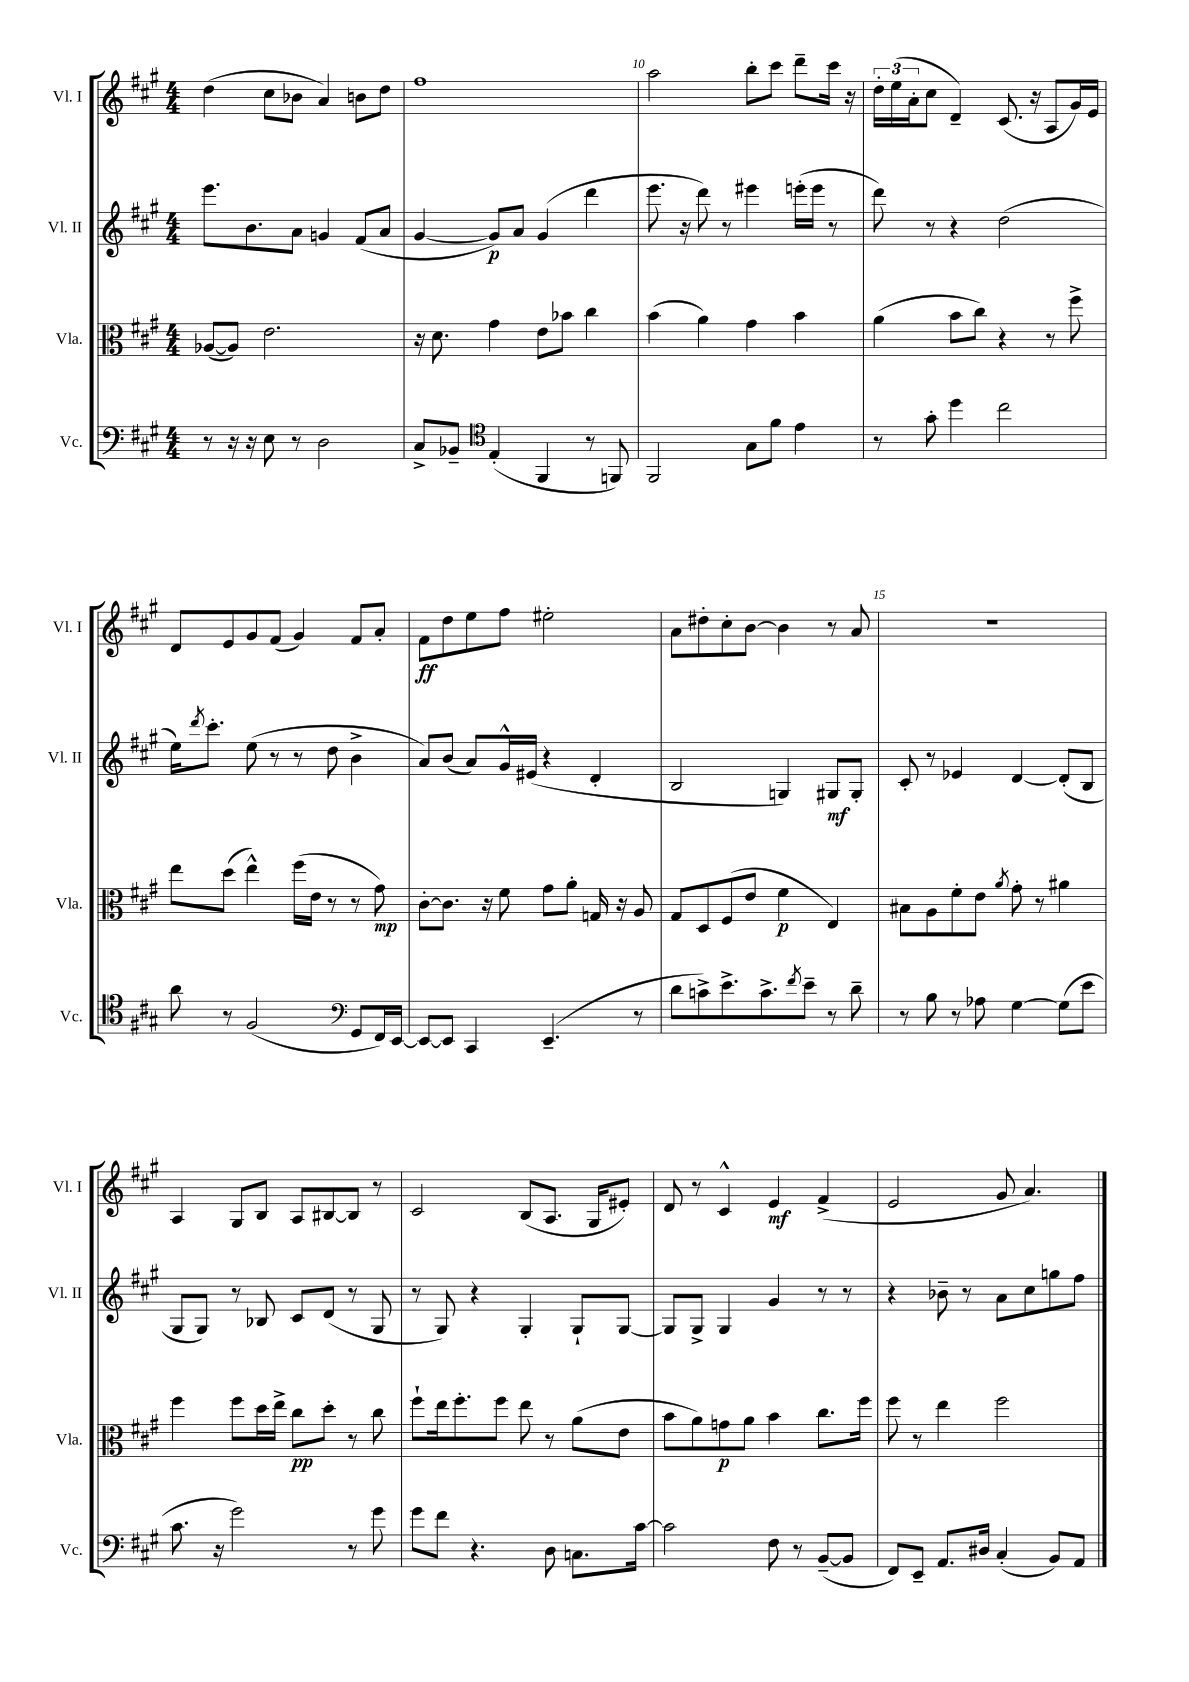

**kern	**kern	**dynam	**kern	**dynam	**kern	**dynam
*part4	*part3	*part3	*part2	*part2	*part1	*part1
*staff4	*staff3	*staff3	*staff2	*staff2	*staff1	*staff1
*I"Vc.	*I"Vla.	*	*I"Vl. II	*	*I"Vl. I	*
*I'Vc.	*I'Vla.	*	*I'Vl. II	*	*I'Vl. I	*
*clefF4	*clefC3	*	*clefG2	*	*clefG2	*
*k[f#c#g#]	*k[f#c#g#]	*	*k[f#c#g#]	*	*k[f#c#g#]	*
*M4/4	*M4/4	*	*M4/4	*	*M4/4	*
=8	=8	=8	=8	=8	=8	=8
8r	([8A-X/L	.	8.eee\L	.	(4dd\	.
16r	8A-/J])	.	.	.	.	.
16r	.	.	8.b\	.	.	.
8E\	2.e\	.	.	.	8cc#\L	.
8r	.	.	8a\J	.	8b-X\J	.
2D\	.	.	4gn/	.	4a/)	.
.	.	.	(8f#/L	.	8bn\L	.
.	.	.	8a/J	.	8dd\J	.
=9	=9	=9	=9	=9	=9	=9
8C#^/L	16r	.	[4g#/	.	1ff#	.
.	8.d\	.	.	.	.	.
8BB-X~/J	.	.	.	.	.	.
*clefC4	*	*	*	*	*	*
(4E'/	4g#\	.	8g#/L])	p	.	.
.	.	.	8a/J	.	.	.
4FF#/	8e\L	.	(4g#/	.	.	.
.	8b-X\J	.	.	.	.	.
8r	4cc#\	.	4ddd\	.	.	.
8FFn/)	.	.	.	.	.	.
=10	=10	=10	=10	=10	=10	=10
2FF#/	(4b\	.	8.eee\	.	2aa\	.
.	.	.	16r	.	.	.
.	4a\)	.	8ddd\)	.	.	.
.	.	.	8r	.	.	.
8G#\L	4g#\	.	4eee#X\	.	8bb'\L	.
8f#\J	.	.	.	.	8ccc#\J	.
4e\	4b\	.	(16eeen'\LL	.	8ddd~\L	.
.	.	.	16eee\JJ	.	.	.
.	.	.	8r	.	16ccc#\Jk	.
.	.	.	.	.	16r	.
=11	=11	=11	=11	=11	=11	=11
8r	(4a\	.	8ddd\)	.	24dd'\LL	.
.	.	.	.	.	(24ee\	.
.	.	.	.	.	24a'\J	.
8g#'\	.	.	8r	.	8cc#\J	.
4dd\	8b\L	.	4r	.	4d~/)	.
.	8cc#\J)	.	.	.	.	.
2cc#\	4r	.	(2dd\	.	(8.c#/	.
.	.	.	.	.	16r	.
.	8r	.	.	.	8A/L	.
.	8ff#^\	.	.	.	16g#/L)	.
.	.	.	.	.	16e/JJ	.
!!LO:LB:g=z
=12	=12	=12	=12	=12	=12	=12
8a\	8ee\L	.	16ee\KL)	.	8d/L	.
.	.	.	8qddd/	.	.	.
.	.	.	8.ccc#'\J	.	.	.
8r	(8dd\J	.	.	.	8e/	.
(2F#/	4ee^^\)	.	(8ee\	.	8g#/	.
.	.	.	8r	.	(8f#/J	.
.	(16ff#\LL	.	8r	.	4g#/)	.
.	16e\JJ	.	.	.	.	.
.	8r	.	8dd\	.	.	.
*clefF4	*	*	*	*	*	*
8GG#/L	8r	.	4b^\	.	8f#/L	.
16FF#/L)	8g#\)	mp	.	.	8a'/J	.
[16EE/JJ	.	.	.	.	.	.
=13	=13	=13	=13	=13	=13	=13
8EE/L_	[8c#'\L	.	8a/L)	.	8f#\L	ff
8EE/J]	8.c#\J]	.	(8b/J	.	8dd\	.
4CC#/	.	.	8a/L)	.	8ee\	.
.	16r	.	.	.	.	.
.	8f#\	.	16g#^^/L	.	8ff#\J	.
.	.	.	(16e#X/JJ	.	.	.
(4.EE~/	8g#\L	.	4r	.	2ee#X'\	.
.	8a'\J	.	.	.	.	.
.	16Gn/	.	4d'/	.	.	.
.	16r	.	.	.	.	.
8r	8A/	.	.	.	.	.
=14	=14	=14	=14	=14	=14	=14
8d\L	8G#/L	.	2B/	.	8a\L	.
8cn^\)	8D/	.	.	.	8dd#X'\	.
8.e^\	(8F#/	.	.	.	8cc#'\	.
.	8e/J	.	.	.	[8b\J	.
8.c^\	.	.	.	.	.	.
.	4f#\	p	4Gn/)	.	4b\]	.
8qf#/	.	.	.	.	.	.
8e~\J	.	.	.	.	.	.
8r	4E/)	.	8G#X/L	mf	8r	.
8d~\	.	.	8G#'/J	.	8a/	.
=15	=15	=15	=15	=15	=15	=15
8r	8B#X\L	.	8c#'/	.	1r	.
8B\	8A\	.	8r	.	.	.
8r	8f#'\	.	4e-X/	.	.	.
8A-X\	8e\J	.	.	.	.	.
.	8qa/	.	.	.	.	.
[4G#\	8g#'\	.	[4d/	.	.	.
.	8r	.	.	.	.	.
(8G#\L]	4a#X\	.	(8d'/L]	.	.	.
8e\J	.	.	8B/J	.	.	.
!!LO:LB:g=z
=16	=16	=16	=16	=16	=16	=16
8.c#\	4ff#\	.	8G#/L	.	4A/	.
.	.	.	8G#/J)	.	.	.
16r	.	.	.	.	.	.
2g#\)	8ff#\L	.	8r	.	8G#/L	.
.	16dd\L	.	8B-X/	.	8B/J	.
.	16ee^\JJ	.	.	.	.	.
.	8cc#\L	pp	8c#/L	.	8A/L	.
.	8dd'\J	.	(8d/J	.	[8B#X/	.
8r	8r	.	8r	.	8B#/J]	.
8g#\	8cc#\	.	8G#/	.	8r	.
=17	=17	=17	=17	=17	=17	=17
8g#\L	8ff#`\L	.	8r	.	2c#/	.
8f#\J	16ee\k	.	8G#/)	.	.	.
.	8.ff#'\	.	.	.	.	.
4.r	.	.	4r	.	.	.
.	8ff#\J	.	.	.	.	.
.	8ee\	.	4G#'/	.	(8B/L	.
8D\	8r	.	.	.	8.A/J	.
8.Cn\L	(8a\L	.	8G#`/L	.	.	.
.	.	.	.	.	16G#/KL	.
.	8e\J	.	[8G#/J	.	8e#X'/J)	.
[16c#\Jk	.	.	.	.	.	.
=18	=18	=18	=18	=18	=18	=18
2c#\]	8b\L	.	8G#/L]	.	8d/	.
.	8a\)	.	8G#^/J	.	8r	.
.	8gn\	p	4G#/	.	4c#^^/	.
.	8a\J	.	.	.	.	.
8F#\	4b\	.	4g#/	.	4e/	mf
8r	.	.	.	.	.	.
([8BB~/L	8.cc#\L	.	8r	.	(4f#^/	.
8BB/J]	.	.	8r	.	.	.
.	16ff#\Jk	.	.	.	.	.
=19	=19	=19	=19	=19	=19	=19
8FF#/L)	8ff#\	.	4r	.	2e/	.
8EE~/J	8r	.	.	.	.	.
8.AA/L	4ee\	.	8b-X~\	.	.	.
.	.	.	8r	.	.	.
16D#X/Jk	.	.	.	.	.	.
(4C#'/	2ff#\	.	8a\L	.	8g#/	.
.	.	.	8cc#\	.	4.a/)	.
8BB/L)	.	.	8ggn\	.	.	.
8AA/J	.	.	8ff#\J	.	.	.
==	==	==	==	==	==	==
*-	*-	*-	*-	*-	*-	*-
